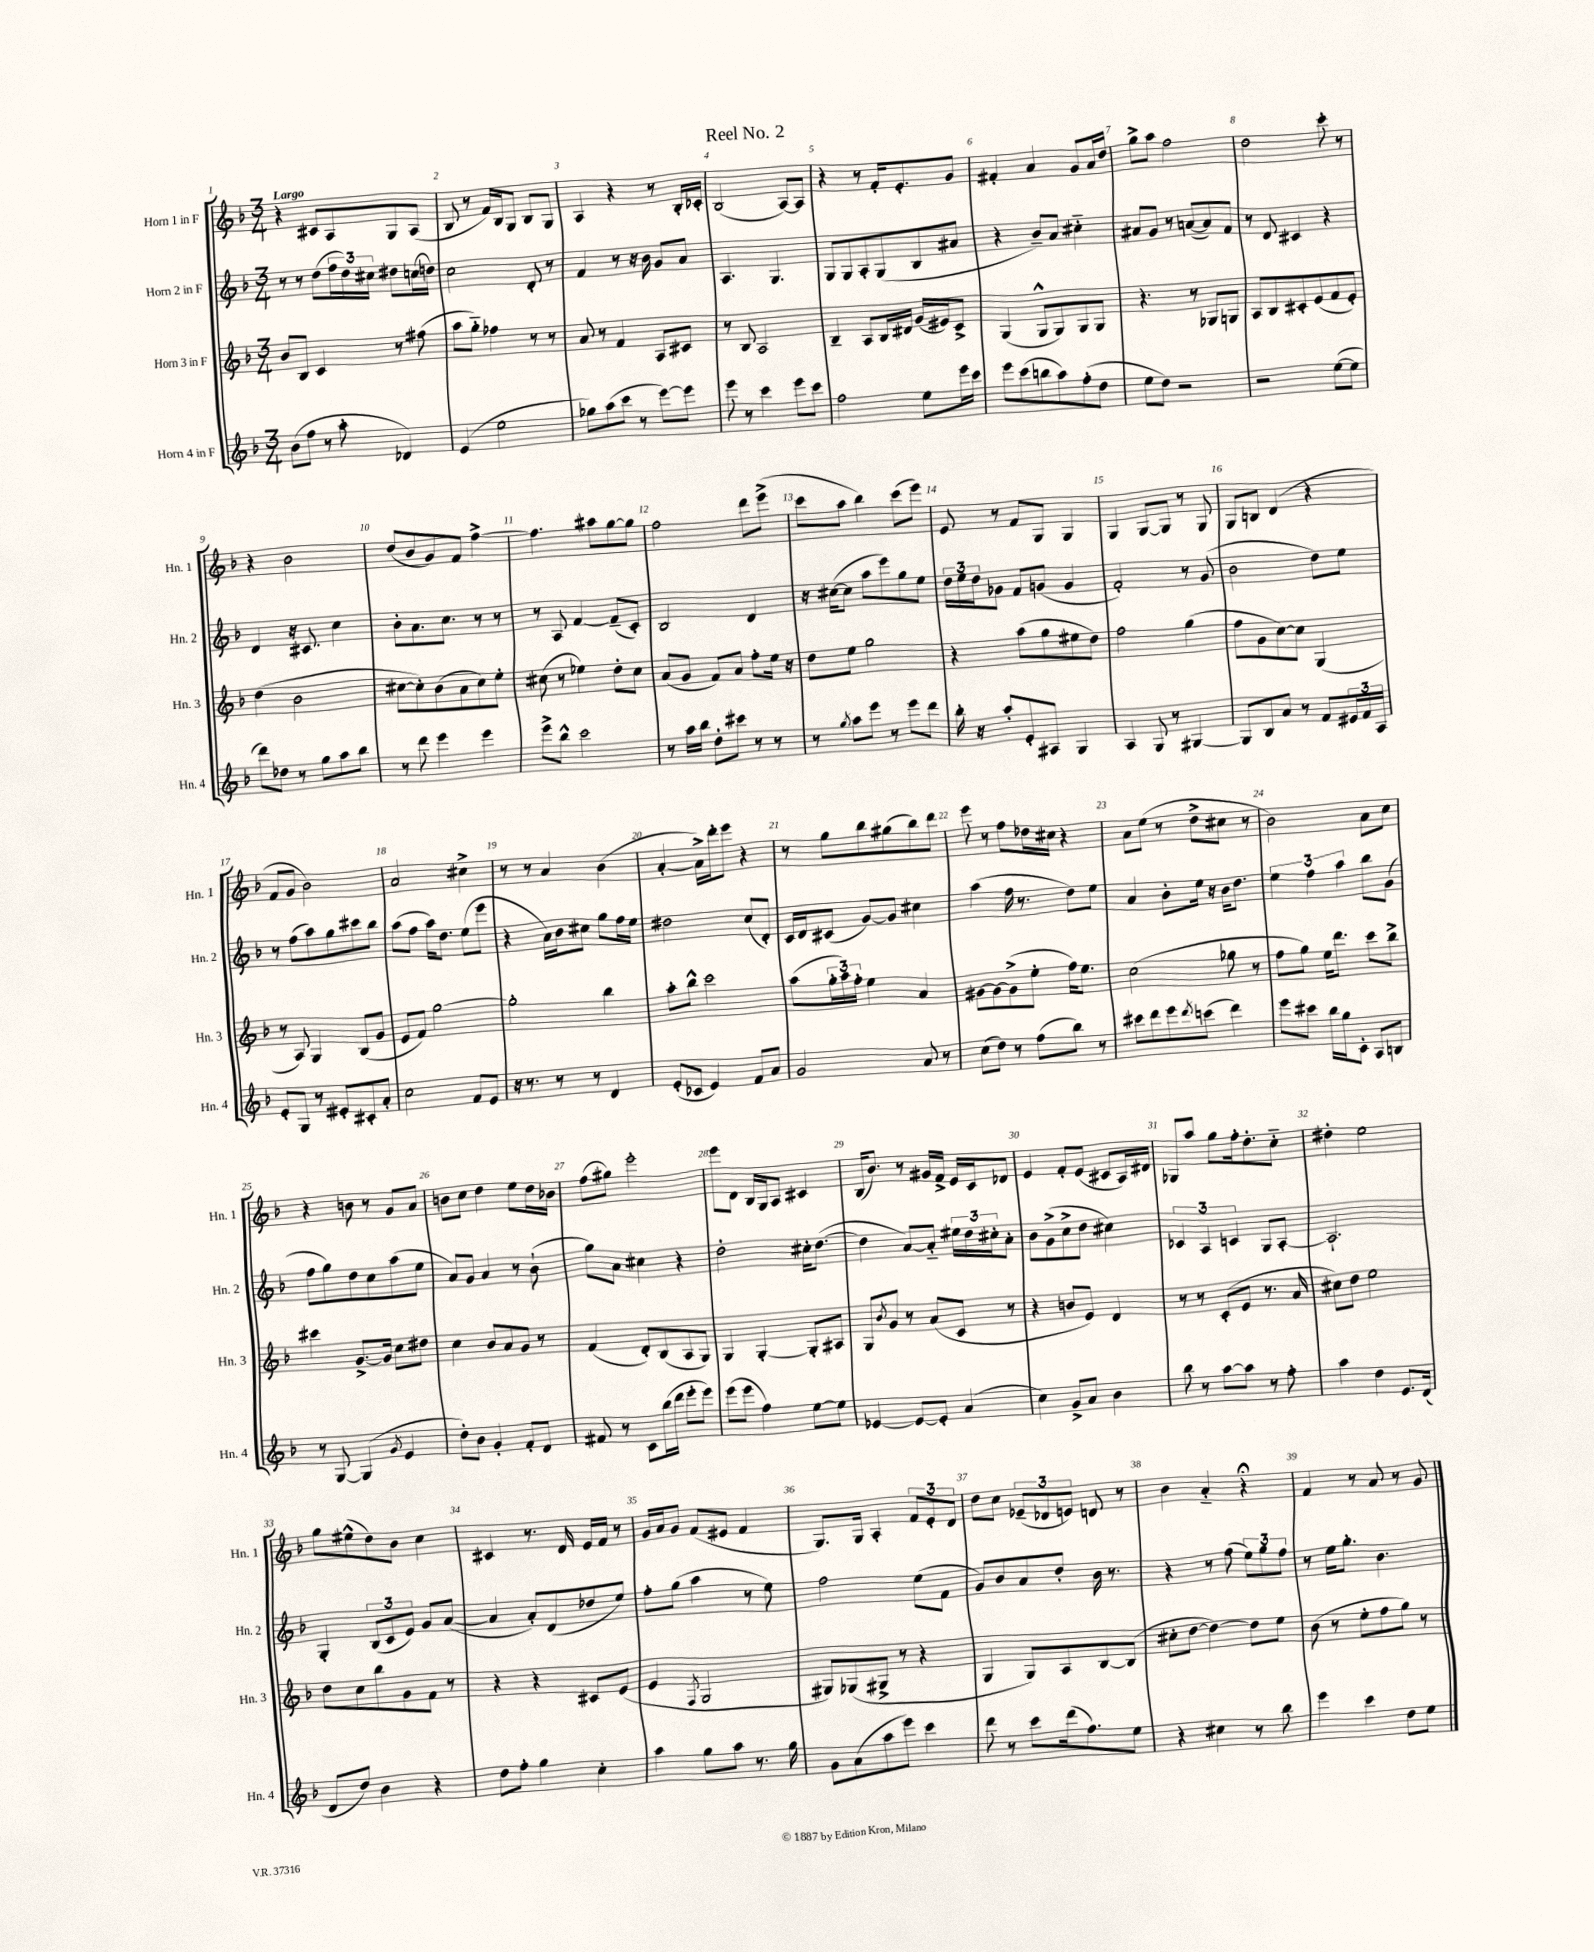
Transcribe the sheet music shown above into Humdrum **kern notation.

**kern	**kern	**kern	**kern
*part4	*part3	*part2	*part1
*staff4	*staff3	*staff2	*staff1
*I"Horn 4 in F	*I"Horn 3 in F	*I"Horn 2 in F	*I"Horn 1 in F
*I'Hn. 4	*I'Hn. 3	*I'Hn. 2	*I'Hn. 1
*clefG2	*clefG2	*clefG2	*clefG2
*k[b-]	*k[b-]	*k[b-]	*k[b-]
*M3/4	*M3/4	*M3/4	*M3/4
=1	=1	=1	=1
!	!	!	!LO:TX:a:B:t=Largo
(8b-\L	8b-/L	8r	4r
8ff\J	8B-/J	8r	.
8r	4c/	(8dd\L	8c#X/L
8aa'\	.	24ff\L	8A/
.	.	24dd\)	.
.	.	24cc#X\JJ	.
4d-X/)	8r	8dd#X\L	8G/
.	(8ff#X\	(16ccn\L	(8A/J
.	.	16ddn\JJ)	.
=2	=2	=2	=2
(4e/	8aa\L	2cc\	8B-/
.	8gg\J)	.	8r
2ee\	4ff-X\	.	16f/LL)
.	.	.	16B-/J
.	.	.	8G/J
.	8r	8d'/	8B-/L
.	8r	8r	8G/J
=3	=3	=3	=3
8gg-X\L)	8a/	4f/	4A/
(8aa\	8r	.	.
8ccc\J	4f/	8r	4r
8r	.	16r	.
.	.	16b-\	.
[8eee\L)	8A/L	8g/L	8r
8eee\J]	8c#X/J	8a/J	16B-'/LL
.	.	.	16c-X'/JJ
=4	=4	=4	=4
8eee\	8r	4.A/	(2B-/
8r	8B-/	.	.
4ccc\	2A/	.	.
.	.	4.G/	.
8eee\L	.	.	[8A/L)
8ccc\J	.	.	8A/J]
=5	=5	=5	=5
2ff\	4B-~/	8G/L	4r
.	.	8G/	.
.	8A/L	8A'/	8r
.	16B-/L	(8G/	16f'/KL
.	16d#X/JJ	.	8.e'/
8ee\L	(16g/LL	8B-/	.
.	16e#X/J)	.	.
16eee\L	8c^/J	8a#X/J	8g/J
16ccc\JJ	.	.	.
=6	=6	=6	=6
8eee\L	(4G/	4r	4f#X'/
(8ccc\	.	.	.
8bbn\	8G^^/L	8b-~/L)	4a/
8aa\)	8G/)	8a/J	.
(8ff'\	8G/	4cc#X\	8g/L
8dd\J	8G/J	.	16a/L
.	.	.	16dd/JJ
=7	=7	=7	=7
8ee\L	4.r	8a#X/L	8gg^\L
8dd\J)	.	8g/J	8aa\J
2r	.	8r	2ff\
.	8r	([8an/L	.
.	8G-X/L	8a/])	.
.	8Gn/J	8f/J	.
=8	=8	=8	=8
2r	8A/L	8r	2dd\
.	8B-/	8d/	.
.	8c#X'/	4c#X/	.
.	(8e/	.	.
([8ee\L	8f/	4r	8ccc'\
8ee\J]	8e'/J)	.	8r
!!LO:LB:g=z
=9	=9	=9	=9
8ddd\L)	(4dd\	4d/	4r
8dd-X\J	.	.	.
8r	2b-\	16r	2b-\
.	.	8.c#X/	.
8gg\L	.	.	.
8aa\	.	4cc\	.
8bb-\J	.	.	.
=10	=10	=10	=10
8r	[8cc#X\L	8b-'\L	(8dd/L
8ddd\	8cc#'\])	8.a\	8b-/
4eee\	(8b-\	.	8g/)
.	.	8.cc\J	.
.	8a\	.	8f/J
4eee\	8cc#\)	8r	[4ff^\
.	8ee'\J	8r	.
=11	=11	=11	=11
8eee^\L	(8cc#X\	8r	4.ff\]
8bb-^^\J	8r	8A/	.
2ccc\	4ee-X\)	[4f/	.
.	.	.	8aa#X\L
.	8dd'\L	(8f~/L]	[8gg\
.	8cc#\J	8c'/J)	8gg\J]
=12	=12	=12	=12
8r	(8a/L	2B-/	2ff\
16aa\LL	8g/J	.	.
16bb-\JJ	.	.	.
8dd'\L	8f/L)	.	.
8ccc#X\J	8a/J	.	.
8r	8ff'\L	4d/	8ddd\L
8r	16ee\Jk	.	(8eee^\J
.	16r	.	.
=13	=13	=13	=13
8r	8dd\L	16r	8ccc\L
.	.	([16cc#X\KL	.
8qgg/	.	.	.
8aa\L	8ee\J	8cc#\J]	8aa\J
8eee\J	2gg\	8aa\L	4bb-\)
8r	.	8eee\)	.
8eee\L	.	8gg\	(8ccc\L
8ddd\J	.	8ee\J	8eee\J)
=14	=14	=14	=14
16bb-'\	4r	24dd\LL	8e/
.	.	24ee\	.
16r	.	.	.
.	.	24dd\J	.
8aa'/L	.	8g-X\J	8r
8e'/	(8aa\L	8f/L	8f/L
8A#X/J	8gg\	(8gn/J	8G/J
4G/	8ee#X\	4g/	4G/
.	8dd\J)	.	.
=15	=15	=15	=15
4A/	2ff\	2f'/)	4G/
8G/	.	.	[8G/L
8r	.	.	8G/J]
[4G#X/	(4gg\	8r	8r
.	.	(8g/	8G/
=16	=16	=16	=16
8G#/L]	8ff\L	2b-\	8G/L
8B-/	8g\	.	8Bn/J
8a/J	[8cc\)	.	(4d/
8r	8cc\J]	.	.
8f/L	(4G/	8dd\L)	4r
24e#X/L	.	8ee\J	.
24f/	.	.	.
24A/JJ	.	.	.
!!LO:LB:g=z
=17	=17	=17	=17
8e'/L	8r	8r	8f/L
8G/J	8A/)	(8ff\L	8g/J
8r	4G/	8aa\)	2b-\)
8e#X'/L	.	8gg\	.
8c#X'/	(8B-/L	8ccc#X\	.
8a'/J	8g/J	8bb-\J	.
=18	=18	=18	=18
2cc\	8e/L	(8aa\L	2a/
.	8f/J)	8ff\J	.
.	[2gg\	16aa\KL)	.
.	.	8.dd\J	.
8f/L	.	(8ee\L	4cc#X^\
8e/J	.	8eee\J	.
=19	=19	=19	=19
16r	2gg'\]	4r	8r
8.r	.	.	.
.	.	.	8r
8r	.	16a\LL)	4a/
.	.	16b-\J	.
8r	.	8cc#X\J	.
4d/	4bb-\	8gg\L	(4b-\
.	.	16ff\L	.
.	.	16ee\JJ	.
=20	=20	=20	=20
(8e'/L	8aa'\L	2dd#X\	[4a'/
8c-X/J	8bb-^^\J	.	.
4e/)	2ccc\	.	16a^\LL])
.	.	.	16ddd'\J
.	.	.	8eee\J
8f/L	.	(8cc/L	4r
8a/J	.	8d'/J)	.
=21	=21	=21	=21
2g/	(8aa\L	16c/LL	8r
.	.	16d/J	.
.	24gg'\L	(8c#X/J	8gg\L
.	24aa\)	.	.
.	24ff'\JJ	.	.
.	4ee\	[8g/L)	8bb-\
.	.	8g/J]	(8gg#X\
8a/	4a/	4cc#X\	8bb-\)
8r	.	.	8ddd\J
=22	=22	=22	=22
(8cc\L	[8g#X\L	(4aa\	8eee\
8dd\J)	8g#\_	.	8r
8r	(8g#^\]	16ff\	8ff\L
.	.	8.r	.
(8ff\L	8ee'\J	.	16dd-X\L
.	.	.	16cc#X\JJ
8bb-\J)	16ff\KL)	8dd\L)	4r
.	8.ee\J	.	.
8r	.	8ee\J	.
=23	=23	=23	=23
8ccc#X\L	(2cc\	4a/	8a\L
8ddd\	.	.	(8ee\J
8eee\	.	8b-'\L	8r
8qddd/	.	.	.
(8cccn\J	.	16ee\Jk	8dd^\L
.	.	16r	.
4ddd\)	8gg-X\	16b-\KL	8cc#X\J
.	.	8.dd\J	.
.	8r	.	8r
=24	=24	=24	=24
8eee\L	8ff\L	6ee\	2b-\)
8ccc#X\J	8gg\J)	.	.
.	.	6ff\	.
16bb-\LL	16ee\KL	.	.
16gg\J	8.ddd\J	.	.
.	.	6aa\	.
8c'\J	.	.	.
8A/L	8ccc\L	8bb-\L	8a\L
8Bn/J	8bb-^\J	(8g\J	8cc\J
!!LO:LB:g=z
=25	=25	=25	=25
8r	4ccc#X\	8ff\L	4r
[8G/	.	8gg\)	.
(4G/]	[8.g^/L	8dd\	8bn\
.	.	8cc\	8r
.	16g/Jk]	.	.
8qg/	.	.	.
4e/	8cc\L	(8aa\	8g/L
.	8dd#X\J	8ee\J	8a/J
=26	=26	=26	=26
8dd'\L)	4cc\	8a/L)	8bn\L
8b-\J	.	8g/J	8cc\J
4g'/	8b-/L	4a/	4dd\
.	8a/	.	.
8f'/L	8g/J	8r	8ee\L
8d/J	8r	(8b-`\	16dd\L
.	.	.	16b-X\JJ
=27	=27	=27	=27
8f#X/	(4f/	8gg\L)	(8ff\L
8r	.	8a\J	8gg#X\J)
8c\L	8d'/L)	4cc#X\	2eee'\
(16bb-\L	(8B-/	.	.
16ddd\JJ	.	.	.
8eee'\L	8A/	4r	.
8eee\J)	8G/J)	.	.
=28	=28	=28	=28
(8eee\L	4G/	2dd'\	8eee\L
8eee\J	.	.	8d\J
4ff\)	[4G'/	.	16B-/LL
.	.	.	16G/J
.	.	.	8A/J
[8ee\L	8G'/L]	16cc#X'\KL	4c#X/
.	.	([8.dd\J	.
8ee\J]	8A#X/J	.	.
=29	=29	=29	=29
[4e-X/	8G/L	4dd\]	(16B-/KL
.	.	.	8.b-/J)
.	8qb-/	.	.
.	8g/J	.	.
8e-/L_	8r	[8a/L)	8r
8e-'/J]	(8a/L	8a/J]	16g#X/LL
.	.	.	16f^/JJ
(4a/	8c/J	24ee#X\LL	16e/LL
.	.	24dd\	.
.	.	.	16c/J
.	.	24cc#X'\J	.
.	8r	8a'\J	8d-X/J
=30	=30	=30	=30
4cc\)	4r	8b-\L	4e/
.	.	(8g^\	.
8g^/L	8bn/L	8cc^\	8f'/L
8a/J	8e/J)	8dd\J	(8e/J
4b-\	4d/	4cc#X\)	8c#X/L
.	.	.	16A/L)
.	.	.	16d#X/JJ
=31	=31	=31	=31
8bb-\	8r	6c-X/	8G-X/L
8r	8r	.	8aa/J
.	.	6A/	.
[8aa\L	(8c'/L	.	8gg\L
.	.	6cn/	.
8aa\J]	8e/J	.	16ff'\k
.	.	.	8.dd'\
8r	8.r	8G/L	.
8ff'\	.	[8A'/J	8cc\J
.	16a/	.	.
=32	=32	=32	=32
4aa\	8cc#X\L)	2.A`/]	4dd#X'\
.	8dd\J	.	.
4dd\	2ee\	.	2ee\
8.e/L	.	.	.
(16d/Jk	.	.	.
!!LO:LB:g=z
=33	=33	=33	=33
8d/L	8dd\L	4G'/	8gg\L
8dd/J)	8cc\	.	(8ee#X^^\
4b-\	8bb-\	(12B-/L	8dd\)
.	.	12c/	.
.	8g\	.	8b-\J
.	.	12e/J)	.
4r	8f\J	8g/L	4cc\
.	8r	([8a/J	.
=34	=34	=34	=34
8dd\L	4r	4a/]	4c#X/
8ff'\J	.	.	.
4gg\	4r	8a'/L)	8.r
.	.	(8d/	.
.	.	.	16d/
4cc'\	8c#X/L	8dd-X/	16e/LL
.	.	.	16f/JJ
.	(8e/J	8ee/J)	8r
=35	=35	=35	=35
4aa\	4e/	8ff'\L	16g/LL
.	.	.	16a/J
.	.	(8gg\J	8g/J
.	8qF/	.	.
8gg\L	2G/	4aa\	(8f/L
8aa\J	.	.	8e#X/J
8.r	.	8r	4f/
.	.	8ee\)	.
16gg\	.	.	.
=36	=36	=36	=36
8g\L	8G#X/L)	2ff\	8.G/L)
(8a\	(8G-X/	.	.
.	.	.	16G/Jk
8aa\	8G#X^/J	.	4A'/
8eee\J)	8r	.	.
4ccc\	4r	(8ee\L	12f/L
.	.	.	12e'/
.	.	8f\J	.
.	.	.	12d/J
=37	=37	=37	=37
8ddd\	4G/	8g/L)	8dd\L
8r	.	8b-/	8cc\J
8ccc\L	8G/L)	8a/	(12e-X~/L
.	.	.	12d-X/
(16ddd\k	8A/	8dd'/J	.
.	.	.	12en/J)
8.ff\)	.	.	.
.	[8B-/	16b-\	8dn/
.	.	8.r	.
8ee\J	(8B-/J]	.	8r
=38	=38	=38	=38
4r	8cc#X'\L	4r	4b-\
.	[8dd\J	.	.
4cc#X\	4dd\_)	8r	4a/
.	.	(8ff\	.
8r	8dd\L]	12ee\L)	4r;<
.	.	12gg\	.
8bb-\	8ee\J	.	.
.	.	12ff\J	.
=39	=39	=39	=39
4eee\	(8b-\	8r	4f/
.	8r	16ee\KL	.
.	.	8.gg'\J	.
4ccc\	8ee'\L	.	8r
.	8ff\	4.b-\	8a/
8dd\L	8gg\J)	.	8r
8ee\J	8r	.	8g/
==	==	==	==
*-	*-	*-	*-
